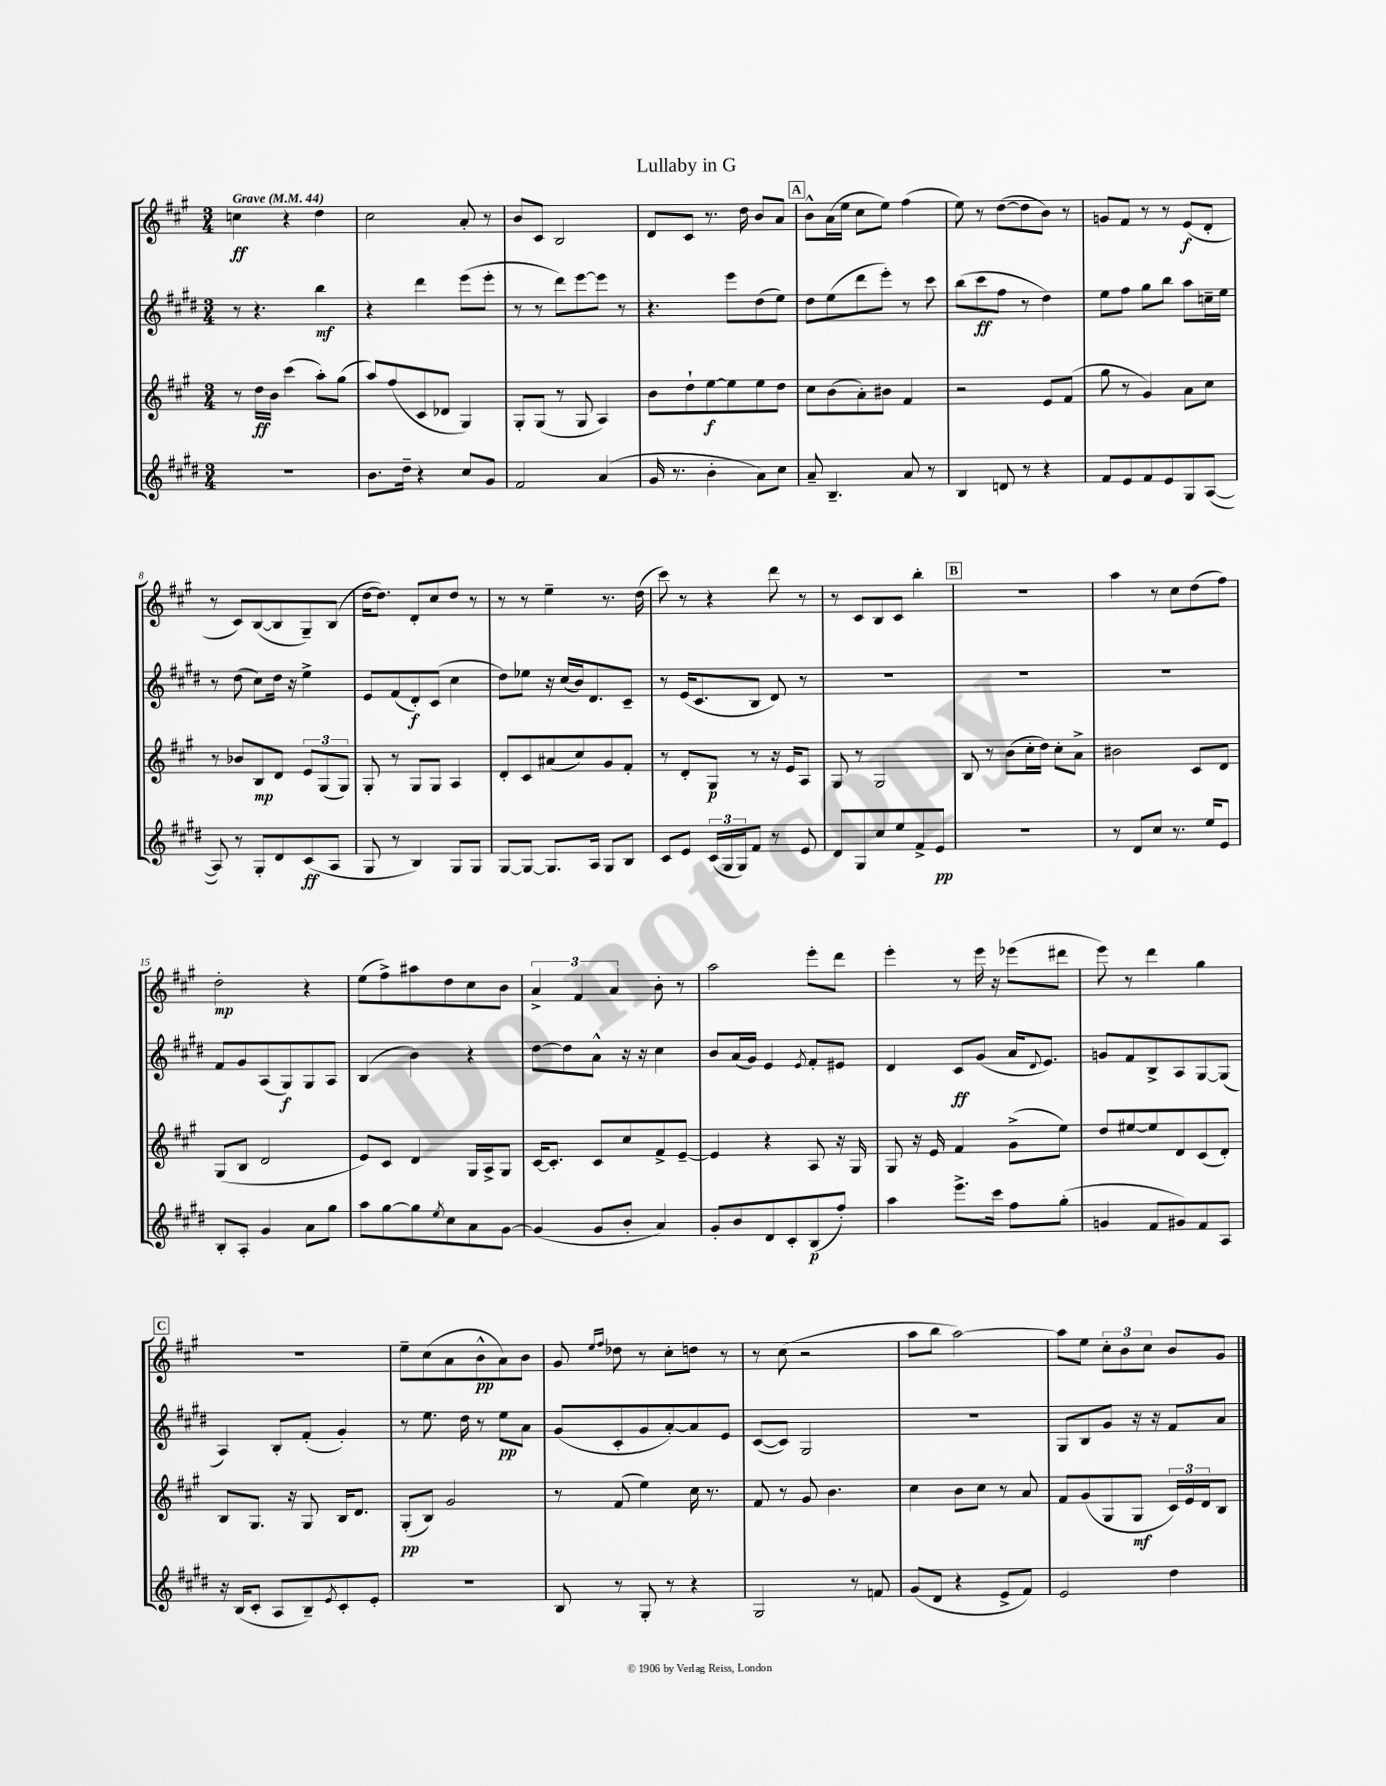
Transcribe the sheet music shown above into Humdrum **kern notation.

**kern	**kern	**kern	**kern
*staff4	*staff3	*staff2	*staff1
*clefG2	*clefG2	*clefG2	*clefG2
*k[f#c#g#d#]	*k[f#c#g#]	*k[f#c#g#d#]	*k[f#c#g#]
*M3/4	*M3/4	*M3/4	*M3/4
*MM44	*MM44	*MM44	*MM44
2.r	8r	8r	4cc\
.	16dd\LL	4.r	.
.	16b\JJ	.	.
.	(4ccc#\	.	4r
.	8aa'\L)	4bb\	4dd\
.	(8gg#\J	.	.
=	=	=	=
8.b\L	8aa/L)	4r	2cc#\
.	(8ff#/	.	.
16dd#~\Jk	.	.	.
4r	8c#/	4ddd#\	.
.	8d-/J	.	.
8cc#/L	4G#/)	(8eee\L	8a'/
8g#/J	.	8eee'\J	8r
=	=	=	=
2f#/	8G#'/L	8r	8b/L
.	(8G#/J	8r	8c#/J
.	8r	8ddd#\L)	2B/
.	8G#/	[8eee\	.
(4a/	4A/)	8eee\]J	.
.	.	8r	.
=	=	=	=
16g#/	8b\L	4.r	8d/L
8.r	.	.	.
.	8dd`\	.	8c#/J
4b'\	[8ee\	.	8.r
.	8ee\]	8eee\L	.
.	.	.	16dd\
8a\L)	8ee\	(8dd#\	8b/L
8cc#\J	8dd\J	8ee\J)	8a/J
=	=	=	=
8a~/	8cc#\L	8dd#\L	8b^^\L
4.B~/	(8b\	(8ee\	(16a\L
.	.	.	16ee\JJ
.	8a'\)	8ddd#\	8cc#\L
.	8b#\J	8eee'\J)	8ee\J)
8a/	4f#/	8r	(4ff#\
8r	.	8ccc#\	.
=	=	=	=
4B/	2r	(8bb\L	8ee\)
.	.	8ccc#\	8r
8d/	.	8ff#\J	([8dd\L
8r	.	8r	8dd\]
4r	8e/L	4dd#\)	8b\J)
.	(8f#/J	.	8r
=	=	=	=
8f#/L	8gg#\	8ee\L	8g/L
8e/	8r	8ff#\J	8f#/J
8f#/	4g#/)	8gg#\L	8r
8e/	.	8bb\J	8r
8G#/	8a\L	8aa\L	(8e/L
([8A/J	8cc#\J	16cc~\L	8d'/J
.	.	16ee\JJ	.
=	=	=	=
8A/])	8r	8r	8r
8r	8b-/L	(8dd#\	8c#/L)
8G#'/L	8B/	8cc#\L)	([8B/
8d#/	8d/J	16dd#\Jk	8B/]
.	.	16r	.
(8c#/	12e/L	4ee^\	8G#~/)
.	(12G#/	.	.
8A/J	.	.	(8B/J
.	12G#/J)	.	.
=	=	=	=
8G#/	8G#'/	8e/L	[16dd\LK
.	.	.	8.dd\]J)
8r	8r	(8f#/	.
4B/)	8G#/L	8d#'/)	8d'/L
.	8G#/J	(8c#/J	8cc#/
8G#/L	4A/	4cc#\	8dd/J
8G#/J	.	.	8r
=	=	=	=
[8G#/L	8d'/L	8dd#\L)	8r
8G#/_J	8c#/	8ee-\J	8r
8.G#/]L	(8a#/	16r	4ee~\
.	.	(16cc#/LL	.
.	8cc#/)	16b/J)	.
16A/Jk	.	8.d#/	.
8G#/L	8g#/	.	8.r
8B/J	8f#'/J	8c#~/J	.
.	.	.	(16dd\
=	=	=	=
8c#/L	8r	8r	8ccc#\)
8e/J	8d'/L	(16e/LK	8r
.	.	8.c#/	.
(24c#/LL	8G#/J	.	4r
24G#/	.	.	.
24G#/J)	.	.	.
8f#/J	8r	8B/J	.
8r	16r	8d#/)	8ddd\
.	16e/LK	.	.
8e/	8A/J	8r	8r
=	=	=	=
8d#/L	8G#/	2.r	8r
8G#/	8r	.	8c#/L
8cc#/	2G#/	.	8B/
8ee/	.	.	8c#/J
8f#^/	.	.	4bb'\
8e/J	.	.	.
=	=	=	=
2.r	8B/	2.r	2.r
.	8r	.	.
.	(8b\L	.	.
.	16cc#'\L	.	.
.	16dd\JJ)	.	.
.	8cc#'\L	.	.
.	8a^\J	.	.
=	=	=	=
8r	2b#\	2.r	4aa\
8d#/L	.	.	.
8cc#/J	.	.	8r
8.r	.	.	8cc#\L
.	8c#/L	.	(8dd\
16ee/LK	.	.	.
8e/J	8d/J	.	8ff#\J)
=	=	=	=
8B'/L	(8G#/L	8f#/L	2dd'\
8A'/J	8B/J	8g#/	.
4g#/	2d/	(8A/	.
.	.	8G#/)	.
8a\L	.	8G#/	4r
8gg#\J	.	8A/J	.
=	=	=	=
8aa\L	8e/L)	(4B/	(8ee\L
[8gg#\	8c#/J	.	8ff#^\)
8gg#\]	4d/	4b\)	8aa#\
8qee/	.	.	.
8cc#\	.	.	8dd\
8a\	16G#/LL	4r	8cc#\
.	16A^/J	.	.
[8g#\J	8G#/J	.	8b\J
=	=	=	=
(4g#/]	[16c#/LK	[8dd#\L	6a^/
.	8.c#'/]J	.	.
.	.	8dd#\]	.
.	.	.	6f#/
8g#/L	8c#/L	8a^^\J	.
.	.	.	6a/
8b'/J	8cc#/	16r	.
.	.	16r	.
4a/)	8f#^/	4cc#\	8b'\
.	[8e~/J	.	8r
=	=	=	=
8g#'/L	4e/]	8b/L	2aa\
8b/	.	(16a/L	.
.	.	16g#/JJ)	.
8d#/	4r	4e/	.
8c#'/	.	.	.
.	.	8qe/	.
(8B/	8A/	8f#'/L	8eee'\L
8ff#'/J)	16r	8e#/J	8ddd\J
.	16G#/	.	.
=	=	=	=
4aa\	8G#/	4d#/	4eee'\
.	16r	.	.
.	16e/	.	.
8.eee^\L	4f#/	8c#/L	8r
.	.	(8g#/J	16eee\
16ccc#\Jk	.	.	16r
8ff#\L	(8g#^\L	16a/LK	(8eee-\L
.	.	8qqd#/	.
.	.	8.e/J)	.
(8gg#'\J	8ee\J)	.	8ddd#\J
=	=	=	=
4g/	8dd/L	8g/L	8eee\)
.	[8ee#/	8f#/	8r
8f#/L	8ee#/]	8B^/	4ddd\
8g#/)	8d/	8A/	.
8f#/	(8c#/	[8G#/	4gg#\
8A/J	8d'/J)	(8G#/]J	.
=	=	=	=
16r	8B/L	4A/)	2.r
(16B/LK	.	.	.
8c#'/J	8.G#/J	.	.
8A/L	.	8B'/L	.
.	16r	.	.
8B~/)	8G#/	(8f#'/J	.
8qe/	.	.	.
8c#'/	16B/LK	4g#'/)	.
.	8.d/J	.	.
8e'/J	.	.	.
=	=	=	=
2.r	(8G#'/L	8r	8ee~\L
.	8B/J)	8.ee\	(8cc#\
.	2g#/	.	8a\
.	.	16dd#\	.
.	.	8r	8b^^\
.	.	8ee\L	8a\)
.	.	8a\J	8b\J
=	=	=	=
8B/	8r	(8g#/L	8g#/
.	.	.	16qqee/LL
.	.	.	16qqff#/JJ
8r	(8f#/	8c#'/	8dd-\
8G#'/	4ee\)	8g#/	8r
8r	.	[8a'/)	8cc#'\L
4r	16cc#\	8a/]	8dd\J
.	8.r	.	.
.	.	8e/J	8r
=	=	=	=
2G#/	8f#/	([8c#/L	8r
.	8r	8c#/]J)	(8cc#\
.	8g#/	2G#/	2r
.	4.b\	.	.
8r	.	.	.
8f/	.	.	.
=	=	=	=
(8g#/L	4cc#\	2.r	8aa\L
8d#/J	.	.	8bb\J
4r	8b\L	.	[2aa\)
.	8cc#\J	.	.
8e^/L	8r	.	.
8f#/J)	8a/	.	.
=	=	=	=
2e/	8f#/L	8G#/L	8aa\]L
.	(8g#/	8B/	8ee\J
.	8G#/	8g#/J	12cc#'\L
.	.	.	12b\
.	8G#/J	16r	.
.	.	.	12cc#\J
.	.	16r	.
4dd#\	24c#/LL)	8f#/L	8b/L
.	24e/	.	.
.	24d/J	.	.
.	8B/J	8a/J	8g#/J
==	==	==	==
*-	*-	*-	*-
